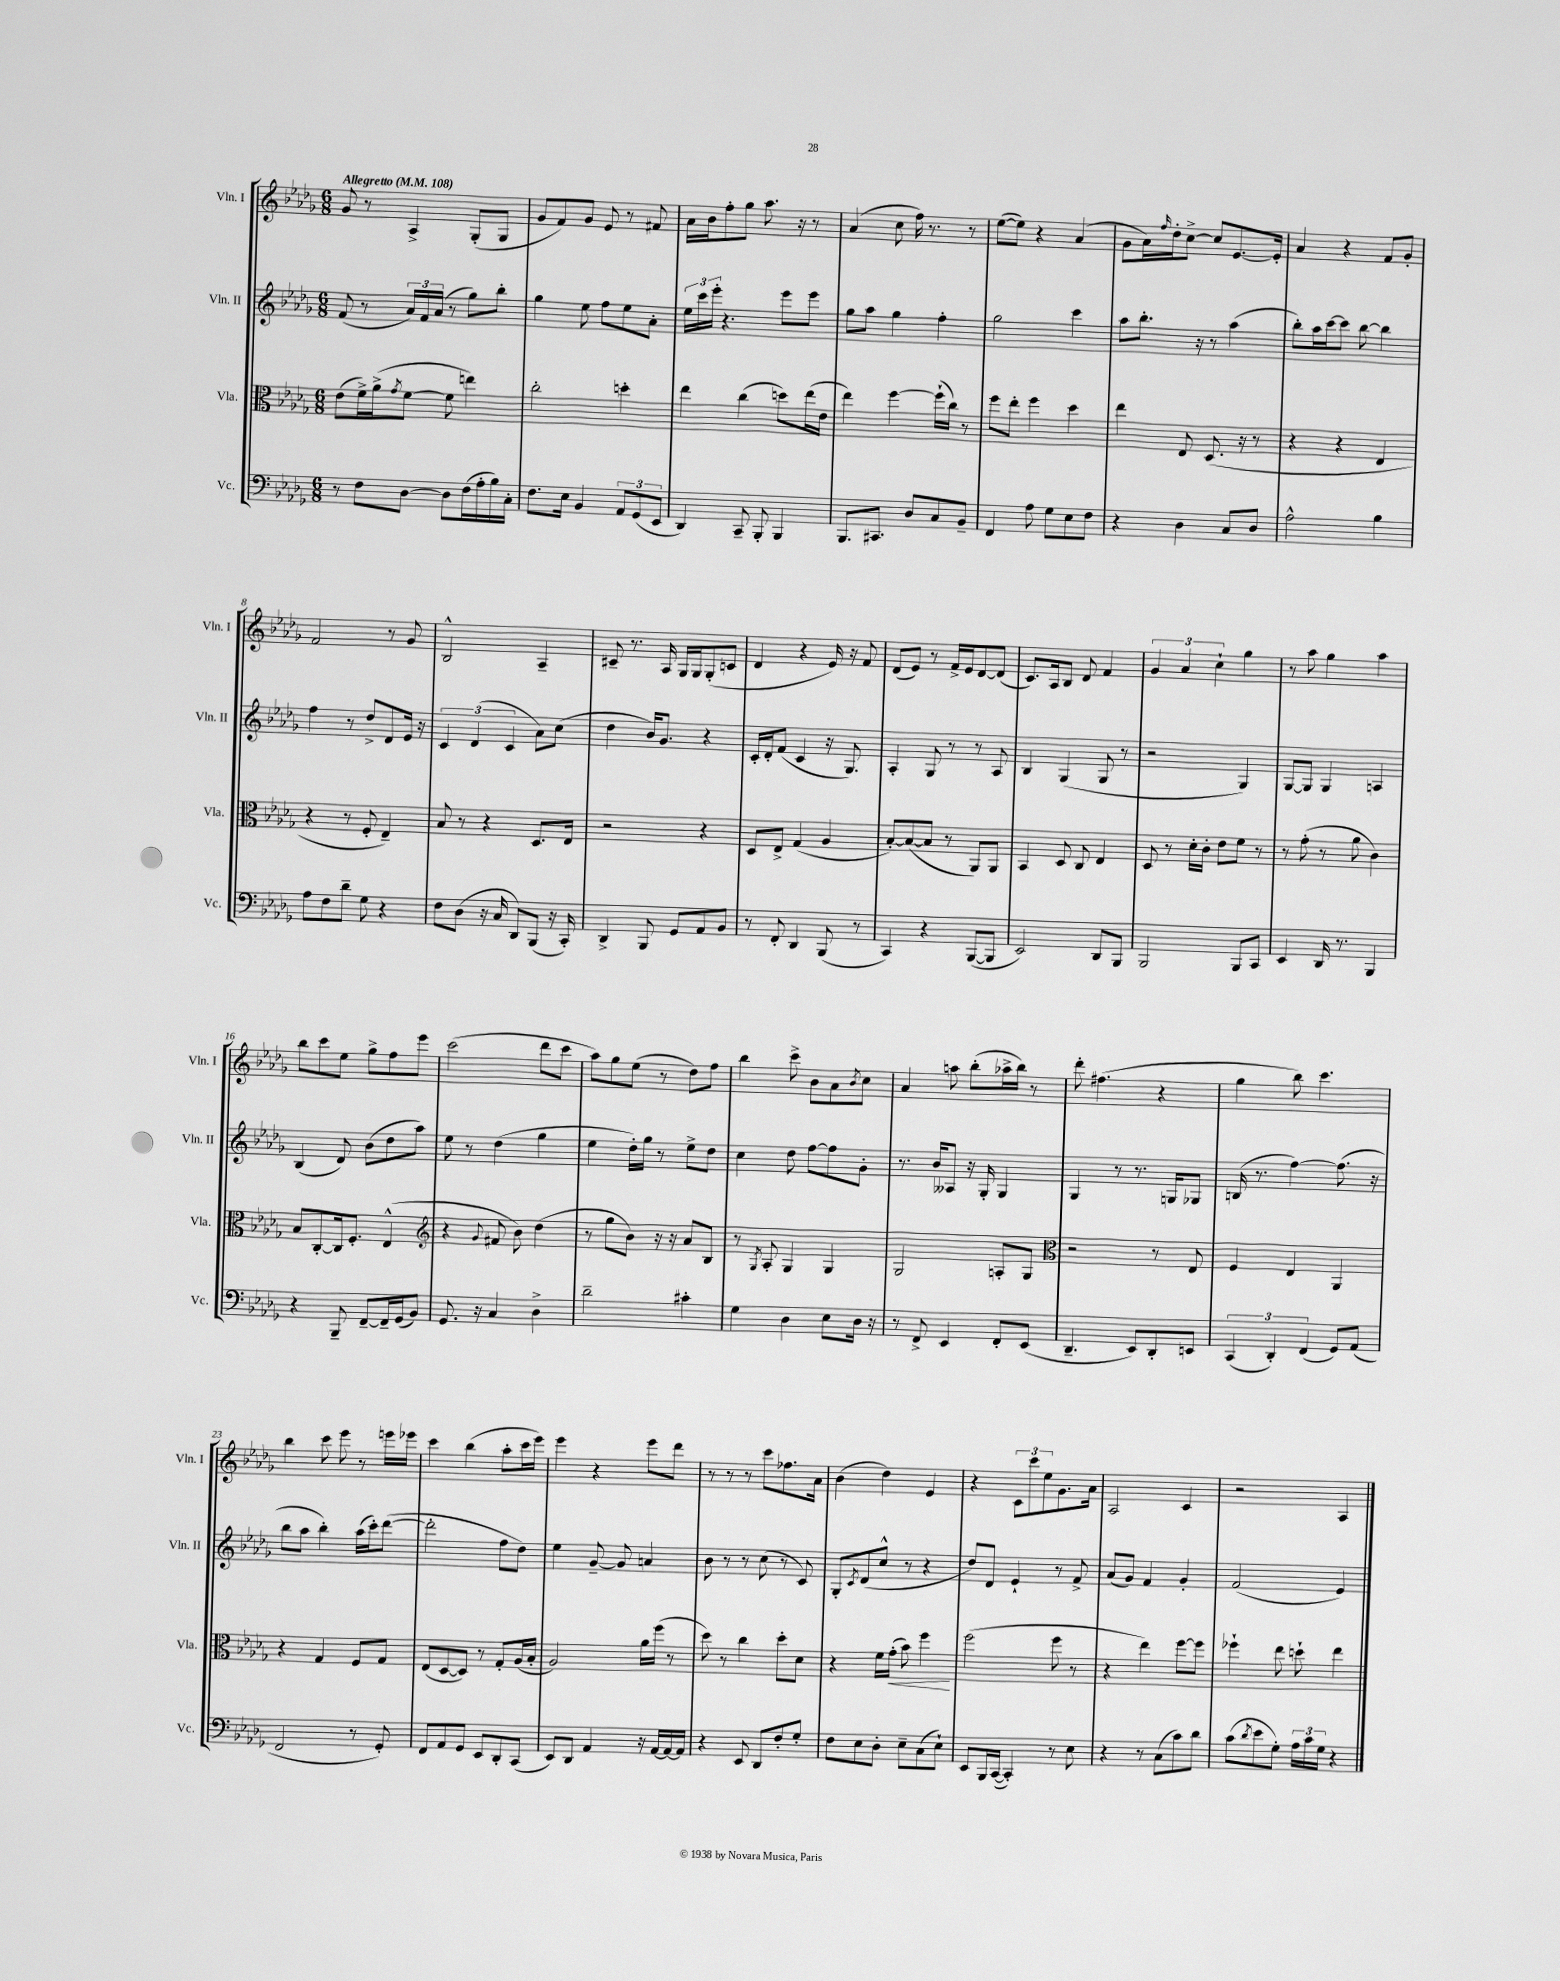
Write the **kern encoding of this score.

**kern	**kern	**dynam	**kern	**kern
*part4	*part3	*part3	*part2	*part1
*staff4	*staff3	*staff3	*staff2	*staff1
*I"Vc.	*I"Vla.	*	*I"Vln. II	*I"Vln. I
*I'Vc.	*I'Vla.	*	*I'Vln. II	*I'Vln. I
*clefF4	*clefC3	*	*clefG2	*clefG2
*k[b-e-a-d-g-]	*k[b-e-a-d-g-]	*	*k[b-e-a-d-g-]	*k[b-e-a-d-g-]
*M6/8	*M6/8	*	*M6/8	*M6/8
*MM108	*MM108	*	*MM108	*MM108
=1	=1	=1	=1	=1
!	!	!	!	!LO:TX:a:B:t=Allegretto
8r	(8e-\L	.	(8f/	8g-/
8F\L	16f^\L)	.	8r	8r
.	(16a-^\J	.	.	.
.	8qg-/	.	.	.
[8D-\J	[8f\J	.	24a-/LL)	4A-^/
.	.	.	24f/	.
.	.	.	(24a-/JJ	.
8D-\L]	8f\]	.	8r	.
(16F\L	4een\)	.	8gg-\L)	(8G-'/L
16A-'\	.	.	.	.
16B-\)	.	.	8bb-'\J	8G-/J
16C'\JJ	.	.	.	.
=2	=2	=2	=2	=2
8.F\L	2cc'\	.	4gg-\	8g-/L
.	.	.	.	8f/)
16E-\Jk	.	.	.	.
4BB-/	.	.	8ee-\	8g-/J
.	.	.	8ff\L	8e-/
12AA-/L	4ddn'\	.	8ee-\	8r
(12GG-/	.	.	.	.
.	.	.	8a-'\J	8f#X/
12EE-/J	.	.	.	.
=3	=3	=3	=3	=3
4DD-/)	4ee-\	.	24ee-\LL	16a-\LL
.	.	.	24ccc\	.
.	.	.	.	16b-\J
.	.	.	24eee-'\JJ	.
.	.	.	4.r	8ff'\
8CC~/	(4cc\	.	.	8gg-\J
8BBB-'/	.	.	.	8.aa-\
4BBB-/	8ddn\L)	.	8eee-\L	.
.	.	.	.	16r
.	(16ee-\L	.	8eee-\J	8r
.	16e-\JJ	.	.	.
=4	=4	=4	=4	=4
8.BBB-/L	4ee-\)	.	8gg-\L	(4a-/
.	.	.	8aa-\J	.
8.CC#X/J	.	.	.	.
.	[4ff\	.	4gg-\	8cc\
8D-/L	.	.	.	16ff\)
.	.	.	.	8.r
8C/	(16ff`\LL]	.	4ff'\	.
.	16cc\JJ)	.	.	.
8BB-~/J	8r	.	.	8r
=5	=5	=5	=5	=5
4FF/	8ff\L	.	2gg-\	([8ee-\L
.	8ee-'\J	.	.	8ee-\J])
8A-\	4ff\	.	.	4r
8G-\L	.	.	.	.
8E-\	4dd-\	.	4ccc\	(4a-/
8F\J	.	.	.	.
=6	=6	=6	=6	=6
4r	4ee-\	.	8aa-\L	8g-\L
.	.	.	8.bb-'\J	16a-\L)
.	.	.	.	16qqff/
.	.	.	.	16dd-'\J
4D-\	8E-/	.	.	[8cc^\J
.	.	.	16r	.
.	(8.D-/	.	8r	8cc/L]
8C/L	.	.	(4aa-\	[8.e-/
.	16r	.	.	.
8D-/J	8r	.	.	.
.	.	.	.	16e-'/Jk]
=7	=7	=7	=7	=7
2A-^^\	4r	.	8bb-'\L)	4a-/
.	.	.	16aa-\L	.
.	.	.	[16ccc\J	.
.	4r	.	8ccc\J]	4r
.	.	.	[8bb-\	.
4B-\	4E-/	.	4bb-\]	8f/L
.	.	.	.	8g-'/J
!!LO:LB:g=z
=8	=8	=8	=8	=8
8A-\L	4r	.	4ff\	2f/
8F\	.	.	.	.
8d-~\J	8r	.	8r	.
8G-\	8F'/	.	8dd-^/L	.
4r	4E-~/)	.	8d-/	8r
.	.	.	16e-/Jk	8g-/
.	.	.	16r	.
=9	=9	=9	=9	=9
8F\L	8B-/	.	6c/	2B-^^/
(8D-\J	8r	.	.	.
.	.	.	(6d-/	.
16r	4r	.	.	.
16C/	.	.	.	.
.	.	.	6c/	.
8DD-/L)	.	.	.	.
(8BBB-/J	8.D-/L	.	8a-\L)	4A-~/
16r	.	.	(8cc\J	.
16CC'/)	16E-/Jk	.	.	.
=10	=10	=10	=10	=10
4DD-^/	2r	.	4dd-\	8c#X~/
.	.	.	.	8.r
8BBB-/	.	.	16b-/KL)	.
.	.	.	8.g-/J	16A-/
8GG-/L	.	.	.	16G-/LL
.	.	.	.	16G-/J
8AA-/	4r	.	4r	(8G-'/
8BB-/J	.	.	.	8cn/J
=11	=11	=11	=11	=11
8r	8D-/L	.	16c'/LL	4d-/
.	.	.	16d-'/J	.
8FF'/	8E-^/J	.	(8f/J	.
4DD-/	(4G-/	.	4c/	4r
(8BBB-/	4A-/	.	16r	16e-/)
.	.	.	8.G-/)	16r
8r	.	.	.	8f/
=12	=12	=12	=12	=12
4CC/)	[8B-'/L)	.	4A-'/	(8d-/L
.	(8B-/_	.	.	8e-/J)
4r	8B-/J]	.	8G-/	8r
.	8r	.	8r	16f^/LL
.	.	.	.	16e-/J
([8BBB-/L	8AA-/L)	.	8r	[8d-/
8BBB-/J]	8AA-/J	.	8A-/	(8d-/J]
=13	=13	=13	=13	=13
2EE-/)	4BB-/	.	4B-/	8.c/L)
.	.	.	.	16A-/k
.	8D-/	.	(4G-/	8B-/J
.	8C/	.	.	8d-/
8DD-/L	4E-/	.	8G-/	4f/
8BBB-/J	.	.	8r	.
=14	=14	=14	=14	=14
2BBB-/	8D-/	.	2r	6g-/
.	8r	.	.	.
.	.	.	.	6a-/
.	16d-'\LL	.	.	.
.	16c'\JJ	.	.	.
.	.	.	.	6cc`\
.	8e-\L	.	.	.
8BBB-/L	8f\J	.	4G-/)	4gg-\
8CC/J	8r	.	.	.
=15	=15	=15	=15	=15
4EE-/	8r	.	[8G-/L	8r
.	(8g-'\	.	8G-/J]	8aa-\
16DD-/	8r	.	4G-/	4gg-\
8.r	.	.	.	.
.	8a-\	.	.	.
4BBB-/	4c\)	.	4An/	4aa-\
!!LO:LB:g=z
=16	=16	=16	=16	=16
4r	8B-/L	.	(4B-/	8bb-\L
.	[8C'/	.	.	8ccc\
8BBB-~/	16C/k]	.	8d-/)	8ee-\J
.	8.F'/J	.	.	.
[8FF~/L	.	.	(8b-\L	8gg-^\L
16FF~/L]	(4E-^^/	.	8dd-\	8ff\
(16GG-/J	.	.	.	.
8BB-/J)	.	.	8aa-\J)	8eee-\J
=17	=17	=17	=17	=17
*	*clefG2	*	*	*
8.GG-/	4r	.	8ee-\	(2ccc\
.	.	.	8r	.
16r	.	.	.	.
.	8qqg-/	.	.	.
4C/	8f#X/	.	(4dd-\	.
.	8b-\)	.	.	.
4D-^\	(4dd-\	.	4gg-\	8ddd-\L
.	.	.	.	8ccc\J
=18	=18	=18	=18	=18
2d-~\	8r	.	4ee-\	8aa-\L)
.	8gg-\L	.	.	8gg-\
.	8b-\J)	.	16dd-'\LL)	(8ee-\J
.	.	.	16gg-\JJ	.
.	16r	.	8r	8r
.	16r	.	.	.
4c#X'\	8a-/L	.	8ee-^\L	8dd-\L)
.	8B-/J	.	8dd-\J	8ff\J
=19	=19	=19	=19	=19
4G-\	8r	.	4cc\	4bb-\
.	8qG-/	.	.	.
.	8A-'/	.	.	.
4D-\	4G-/	.	8dd-\	8ccc^\
.	.	.	[8ff\L	8b-\L
8E-\L	4G-/	.	8ff\]	8a-\
.	.	.	.	8qb-/
16D-\Jk	.	.	8g-'\J	8cc\J
16r	.	.	.	.
=20	=20	=20	=20	=20
8r	2G-/	.	8.r	4a-/
8FF^/	.	.	.	.
.	.	.	16b-/KL	.
4EE-/	.	.	8A--X/J	8aan\
.	.	.	16r	(8bb-'\L
.	.	.	16G-'/	.
8FF'/L	8An'/L	.	4G-/	16aa-X^\L
.	.	.	.	16bb-\JJ)
(8EE-/J	8G-/J	.	.	8r
=21	=21	=21	=21	=21
*	*clefC3	*	*	*
4.DD-~/	2r	.	4G-/	8ddd-'\
.	.	.	.	(4.ff#X\
.	.	.	8r	.
8EE-/L)	.	.	8.r	.
8DD-'/	8r	.	.	4r
.	.	.	16Gn/KL	.
8EEn/J	8E-/	.	8G-X/J	.
=22	=22	=22	=22	=22
(6CC/	4F/	.	(16Bn/	4gg-\
.	.	.	8.r	.
6DD-'/)	.	.	.	.
.	4E-/	.	[4ff\)	8bb-\)
(6FF/	.	.	.	.
.	.	.	.	4.ccc\
8GG-/L)	4AA-/	.	(8.ff\]	.
(8AA-/J	.	.	.	.
.	.	.	16r	.
!!LO:LB:g=z
=23	=23	=23	=23	=23
2FF/	4r	.	8bb-\L	4bb-\
.	.	.	8aa-\J	.
.	4G-/	.	4bb-'\)	8ccc\
.	.	.	.	8eee-\
8r	8F/L	.	(16aa-\LL	8r
.	.	.	16ccc'\J)	.
8GG-'/)	8G-/J	.	([8ddd-\J	16eeen\LL
.	.	.	.	16eee-X\JJ
=24	=24	=24	=24	=24
8FF/L	(8E-/L	.	2ddd-'\]	4ccc\
8AA-/	[8D-/	.	.	.
8GG-/J	8D-/J])	.	.	(4bb-\
8EE-/L	8r	.	.	.
8DD-'/	8G-'/L	.	8ff\L	8aa-'\L
(8CC/J	(16A-/L	.	8dd-\J)	16ccc\L
.	16B-'/JJ	.	.	16eee-\JJ)
=25	=25	=25	=25	=25
8EE-/L)	2A-/)	.	4ee-\	4eee-\
8DD-/J	.	.	.	.
4AA-/	.	.	[8g-~/	4r
.	.	.	8g-/]	.
16r	16a-\LL	.	4an/	8eee-\L
[16AA-/LL	(16ff\JJ	.	.	.
16AA-/_	8r	.	.	8ddd-\J
16AA-/JJ]	.	.	.	.
=26	=26	=26	=26	=26
4r	8dd-\)	.	8b-\	8r
.	8r	.	8r	8r
8EE-/	4cc\	.	8r	8r
8DD-/L	.	.	(8cc\	8ccc\L
8F'/	8dd-'\L	.	8r	8.ff-X\
8G-'/J	8d-\J	.	8c/)	.
.	.	.	.	16a-\Jk
=27	=27	=27	=27	=27
8F\L	4r	.	8G-'/L	(4b-\
.	.	.	8qc/	.
8E-\	.	.	(8d-/	.
8D-'\J	16f\LL	.	8cc^^/J	4dd-\)
!	!	!LO:HP:b	!	!
.	(16g-'\JJ	<	.	.
8E-~\L	8b-\)	.	8r	.
(8C\	4ff\	.	4r	4e-/
8E-`\J)	.	.	.	.
.	.	[	.	.
=28	=28	=28	=28	=28
8EE-/L	(2ff\	.	8dd-/L)	4r
16BBB-/L	.	.	8d-/J	.
([16CC/JJ	.	.	.	.
4CC'/])	.	.	4e-`/	12c\L
.	.	.	.	12ccc\
.	.	.	.	12ee-\
8r	8ff\	.	8r	8.g-\
8E-\	8r	.	8f^/	.
.	.	.	.	16a-\Jk
=29	=29	=29	=29	=29
4r	4r	.	(8a-/L	2A-/
.	.	.	8g-/J)	.
8r	4ee-\)	.	4f/	.
(8C\L	.	.	.	.
8c\)	[8ff\L	.	4g-'/	4c/
8d-\J	8ff\J]	.	.	.
=30	=30	=30	=30	=30
(8c\L	4ff-X`\	.	(2f/	2r
8qd-/	.	.	.	.
8e-\	.	.	.	.
8G-'\J)	8ee-\	.	.	.
24A-\LL	8ddn`\	.	.	.
24c\	.	.	.	.
24G-\JJ	.	.	.	.
4r	4ee-\	.	4e-/)	4A-/
==	==	==	==	==
*-	*-	*-	*-	*-
